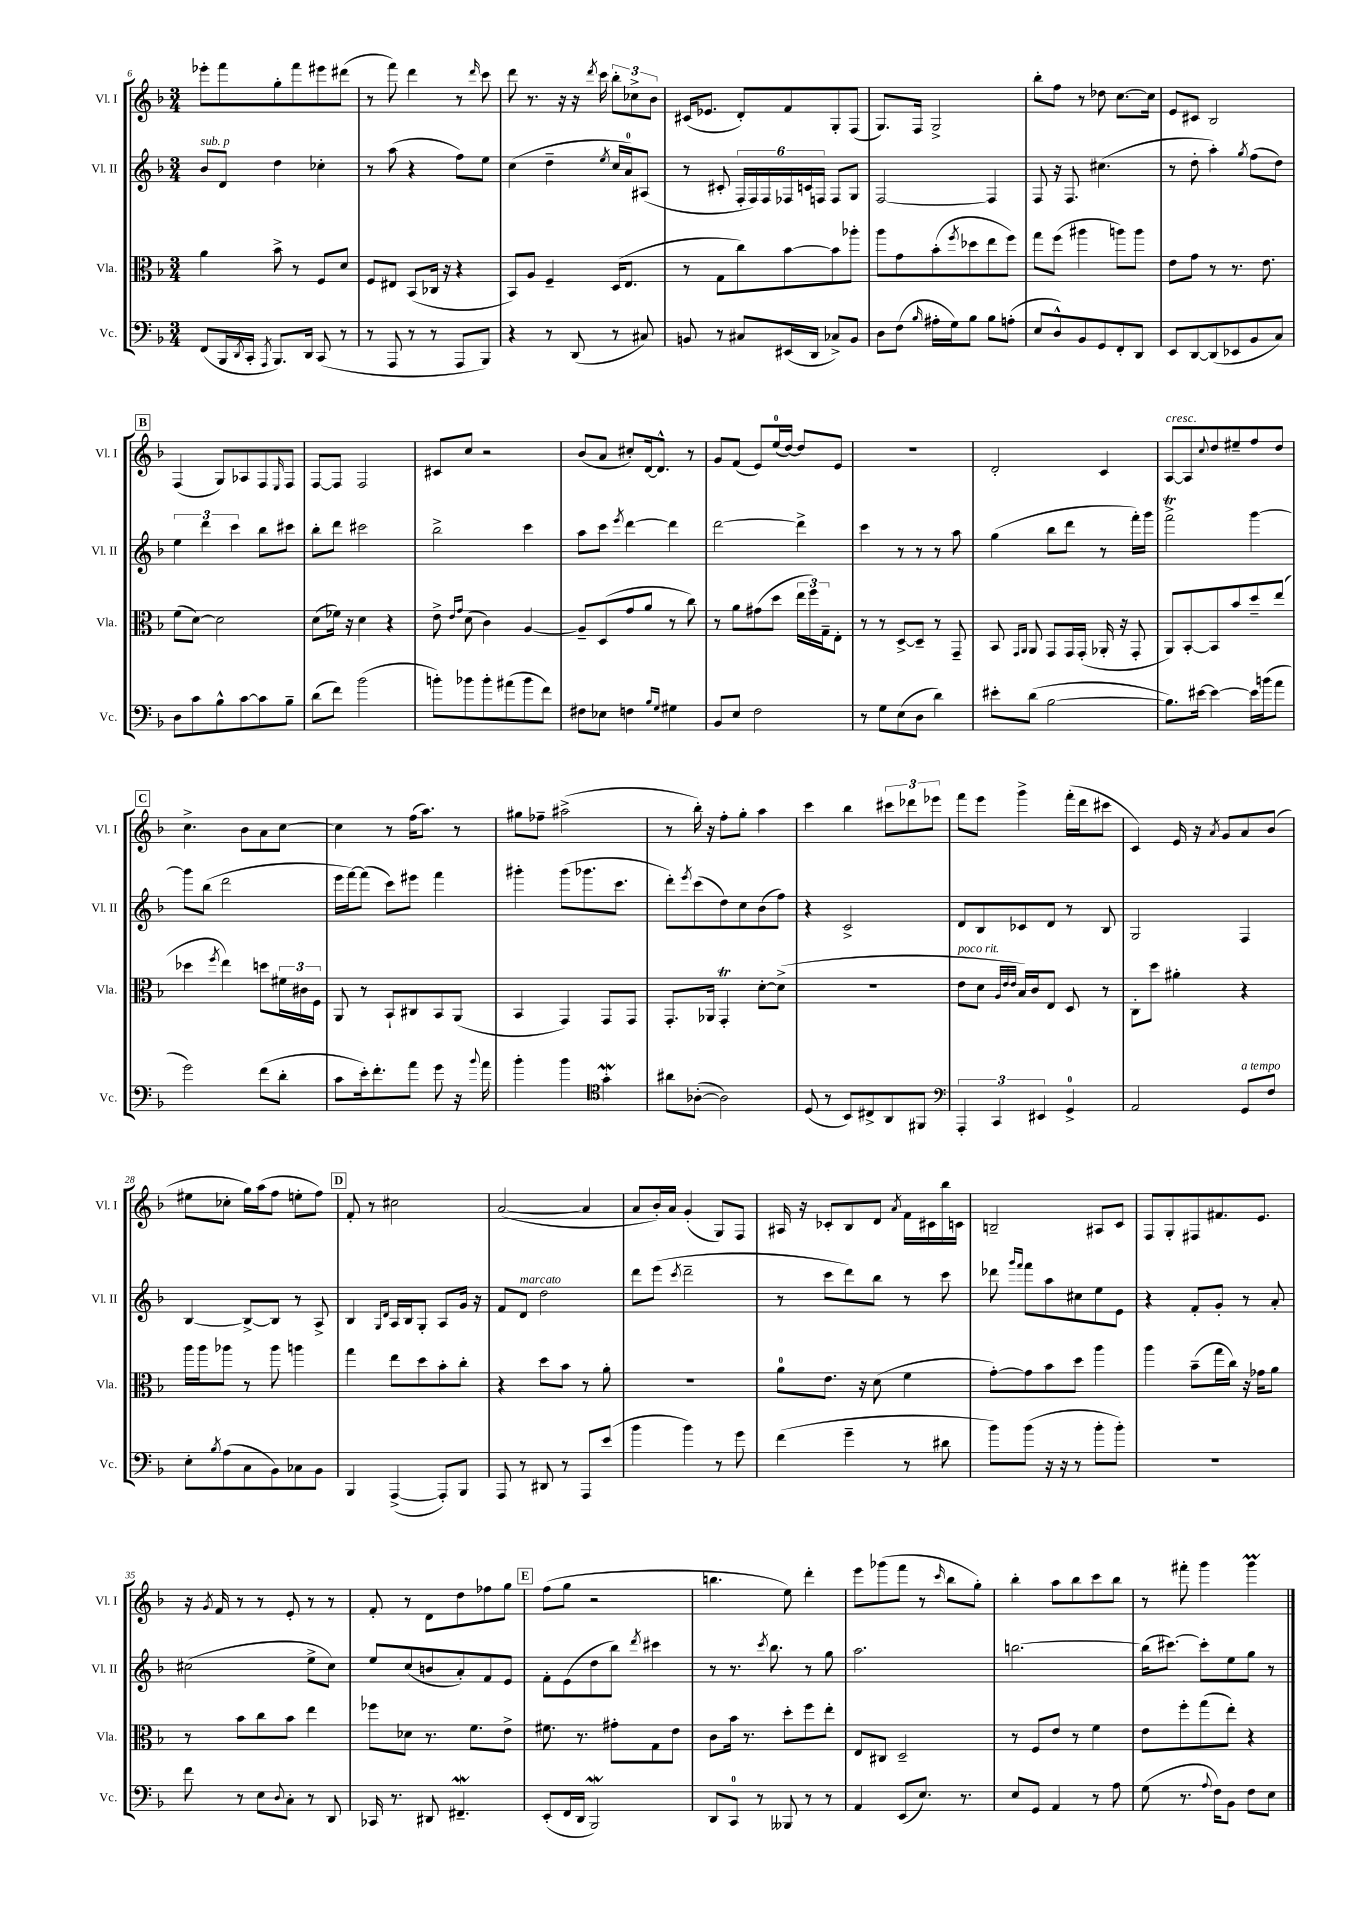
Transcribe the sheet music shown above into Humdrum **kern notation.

**kern	**kern	**kern	**kern
*staff4	*staff3	*staff2	*staff1
*clefF4	*clefC3	*clefG2	*clefG2
*k[b-]	*k[b-]	*k[b-]	*k[b-]
*M3/4	*M3/4	*M3/4	*M3/4
(8FF/L	4a\	8b-/L	8eee-'\L
16BBB-/L	.	8d/J	8fff\
8qDD/	.	.	.
16CC'/JJ	.	.	.
8qAAA/	.	.	.
8.BBB-/L)	8b-^\	4dd\	8gg'\
.	8r	.	8fff\
16DD/Jk	.	.	.
(8CC/	8F/L	4cc-'\	8eee#\
8r	8d/J	.	(8ddd#\J
=	=	=	=
8r	8F/L	8r	8r
8AAA/	8E#/J	(8aa\	8fff\)
8r	(8BB-/L	4r	4ddd\
8r	16C-/Jk	.	.
.	16r	.	.
8AAA/L	4r	8ff\L)	8r
.	.	.	16qqddd/
8BBB-/J)	.	8ee\J	8ccc\
=	=	=	=
4r	8BB-/L)	(4cc\	8ddd\
.	8A/J	.	8.r
8r	4F~/	4dd~\	.
.	.	.	16r
(8DD/	.	.	16r
.	.	.	8qddd/
.	.	.	16ccc\
.	.	8qee/	.
8r	(16D/LK	16cc/LL	12bb-'\L
.	8.E/J	16a/J)	.
.	.	.	12cc-^\
8C#/)	.	(8A#/J	.
.	.	.	12b-\J
=	=	=	=
8BB/	8r	8r	(16c#/LK
.	.	.	8.e-/J
8r	8G\L	8c#'/	.
8C#/L	8cc\)	24F'/LL	8d'/L)
.	.	24F/)	.
.	.	24F/	.
(16EE#/L	[8b-\	24F-/	8f/
.	.	24c/	.
16DD/JJ	.	.	.
.	.	24F/JJ	.
8C-^/L)	8b-\]	8F/L	8G'/
8BB/J	8aa-'\J	8G/J	(8F/J
=	=	=	=
8D\L	8aa\L	[2F/	8.G/L)
(8F\J	8g\	.	.
.	.	.	16F/Jk
16qqB-/	.	.	.
16A#'\LL	(8b-'\	.	2G^/
16G\J)	.	.	.
.	8qff/	.	.
8B-\J	8dd-\	.	.
8B-\L	8ee\	4F/]	.
(8A'\J	8ff\J)	.	.
=	=	=	=
8E/L	8gg\L	8F/	8bb-'\L
8D^^/)	(8ff\J	16r	8ff\J
.	.	8.F/	.
8BB-/	4aa#\	.	8r
8GG/	.	(4.cc#\	8dd-\
8FF'/	8aa\L)	.	[8.cc\L
8DD/J	8aa\J	.	.
.	.	.	16cc\]Jk
=	=	=	=
8EE/L	8e\L	8r	8e/L
[8DD/	8g\J	8dd'\	8c#/J
(8DD/]	8r	4aa'\)	2B-/
8EE-/	8.r	.	.
.	.	8qgg/	.
8BB-/	.	(8ff\L	.
.	8.e\	.	.
8C/J)	.	8dd\J)	.
=	=	=	=
8D\L	(8f\L	6ee\	(4F/
8c\	[8d\J)	.	.
.	.	6ddd\	.
8B-^^\	2d\]	.	8G/L)
.	.	6ccc\	.
[8c\	.	.	8A-/
8c\]	.	8bb-\L	8F/
.	.	.	16qqE/
8B-~\J	.	8ccc#\J	8F/J
=	=	=	=
(8d\L	(8d\L	8bb-'\L	[8F/L
8f\J)	16f-\Jk)	8ddd\J	8F/]J
.	16r	.	.
(2b-\	4d\	2ccc#\	2F/
.	4r	.	.
=	=	=	=
8b'\L)	8e^\	2bb-^\	8c#/L
.	16qqe/LL	.	.
.	16qqg/JJ	.	.
8b-\	(8d\	.	8cc/J
8b-'\	4c\)	.	2r
(8a#\	.	.	.
8b-\	[4A/	4ccc\	.
8f\J)	.	.	.
=	=	=	=
8F#\L	8A~/]L	8aa\L	(8b-/L
8E-\J	(8D/	8ccc\J	8a/J
.	.	8qeee/	.
4F\	8g/	[4ddd\	8cc#'/L)
.	8a/J	.	[16d/k
.	.	.	8.d^^/]J
16qqB-/LL	.	.	.
16qqG/JJ	.	.	.
4G#\	8r	4ddd\]	.
.	8cc\)	.	8r
=	=	=	=
8BB-/L	8r	[2ddd\	8g/L
8E/J	8a\L	.	(8f/J
2F\	(8g#\	.	8e/L)
.	8dd\J	.	(16ee/L
.	.	.	[16dd/JJ)
.	24ee\LL	4ddd^\]	8dd/]L
.	24ff\)	.	.
.	24G~\J	.	.
.	8E'\J	.	8e/J
=	=	=	=
8r	8r	4ccc\	2.r
8G\L	8r	.	.
(8E\	[8D^/L	8r	.
8D\J	8D~/]J	8r	.
4d\)	8r	8r	.
.	8GG~/	8aa\	.
=	=	=	=
8e#'\L	8BB-/	(4gg\	2d'/
.	16qqGG/LL	.	.
.	16qqAA/JJ	.	.
(8d\J	8AA/	.	.
[2B-\	8GG/L	8bb-\L	.
.	16GG/L	8ddd\J	.
.	(16GG'/JJ	.	.
.	16AA-'/	8r	4c/
.	16r	.	.
.	8GG'/	16fff'\LL)	.
.	.	16ggg\JJ	.
=	=	=	=
8.B-\]L)	8AA/L)	2fff^\	[8A/L
.	[8BB-'/	.	8A/]
[16e#\Jk	.	.	.
.	.	.	8qqcc/
4e#\_	8BB-/]	.	8dd/
.	8b-/	.	8ee#~/
16e#\]LL	8dd~/	[4ggg\	8ff/
(16b\J	.	.	.
8a\J	(8ee/J	.	8dd/J
=	=	=	=
2g\)	4dd-\	8ggg\]L	4.cc^\
.	.	(8bb-\J	.
.	8qff/	.	.
.	4ee\)	2ddd\	.
.	.	.	8b-\L
(8f\L	8dd\L	.	8a\
8d'\J	24f#\L	.	[8cc\J
.	24c#\	.	.
.	24F\JJ	.	.
=	=	=	=
8c\L	8AA/	16eee\LL	4cc\]
.	.	[16fff\J)	.
16e'\k)	8r	(8fff\]J	.
8.f'\	.	.	.
.	8BB-`/L	8ccc\L)	8r
8a\J	8C#/	8eee#\J	(16ff\LK
.	.	.	8.aa\J)
8g\	8BB-/	4fff\	.
16r	(8AA/J	.	8r
8qqb-/	.	.	.
16a\	.	.	.
=	=	=	=
4b-'\	4BB-/	4ggg#'\	8gg#\L
.	.	.	8ff-~\J
4b-\	4GG/)	(8ggg#\L	(2aa#^\
.	.	8.ggg-\	.
*clefC4	*	*	*
4g'\	8GG/L	.	.
.	.	8.ccc\J	.
.	8GG/J	.	.
=	=	=	=
8a#\L	8.GG'/L	8ddd'\L)	8r
.	.	8qeee/	.
([8A-'\J	.	(8ccc\	16bb-'\)
.	16AA-/Jk	.	16r
2A-\])	4GG'/	8dd\)	8ff'\L
.	.	8cc\	8gg'\J
.	[8d'\L	(8b-\	4aa\
.	(8d^\]J	8ff\J)	.
=	=	=	=
(8D/	2.r	4r	4ccc\
8r	.	.	.
8BB-/L)	.	2c^/	4bb-\
8C#^/	.	.	.
8AA/	.	.	12ccc#\L
.	.	.	12ddd-\
8FF#/J	.	.	.
.	.	.	12eee-\J
=	=	=	=
*clefF4	*	*	*
6AAA'/	8e\L	8d/L	8fff\L
.	8d\J	8B-/	8eee\J
6CC/	.	.	.
.	32qqA/LLL	.	.
.	32qqe/	.	.
.	32qqe/JJJ	.	.
.	16B-/LL)	8c-/	4ggg^\
.	16c/J	.	.
6EE#/	.	.	.
.	8E/J	8d/J	.
4GG^/	8D/	8r	(16fff'\LL
.	.	.	16ddd\J
.	8r	8B-/	8ccc#\J
=	=	=	=
2AA/	8C'\L	2G/	4c/)
.	8dd\J	.	.
.	4a#'\	.	16e/
.	.	.	16r
.	.	.	8qa/
.	.	.	8g/L
8GG/L	4r	4F/	8a/
8F/J	.	.	(8b-/J
=	=	=	=
8E'\L	16aa\LL	[4B-/	8ee#\L
.	16aa\J	.	.
8qB-/	.	.	.
(8A\	8aa-\J	.	8cc-'\J
8C\	8r	8B-^/_L	16gg\LL)
.	.	.	(16aa\J
8BB-\)	8aa-\	8B-/]J	8ff\J
8C-\	4aa\	8r	8ee'\L
8BB-\J	.	8A^/	8ff\J)
=	=	=	=
4BBB-/	4gg\	4B-/	8f'/
.	.	.	8r
.	.	16qqG/LL	.
.	.	16qqd/JJ	.
([4AAA^/	8ee\L	16A/LL	2cc#\
.	.	16B-/J	.
.	8dd\	8G'/J	.
8AAA'/]L)	8b-'\	8A/L	.
8BBB-/J	8cc'\J	16g/Jk	.
.	.	16r	.
=	=	=	=
8AAA/	4r	8f/L	([2a/
8r	.	8d/J	.
8DD#/	8dd\L	2dd\	.
8r	8b-\J	.	.
8AAA/L	8r	.	4a/]
(8e/J	8a'\	.	.
=	=	=	=
4b-\	2.r	8ddd\L	8a/L
.	.	(8eee\J	16b-'/L)
.	.	.	16a/JJ
.	.	8qccc/	.
4b-\)	.	2ddd~\	(4g'/
8r	.	.	8G/L)
8g\	.	.	8F/J
=	=	=	=
(4f\	8a\L	8r	16A#/
.	.	.	16r
.	8.e\J	8ccc\L	8c-'/L
4g~\	.	8ddd\)	8B-/
.	16r	.	.
.	(8d\	8bb-\J	8d/J
.	.	.	8qa/
8r	4f\	8r	16f\LL
.	.	.	16c#\
8d#\	.	8ccc\	16bb-\
.	.	.	16c\JJ
=	=	=	=
8b-\L)	[8g'\L)	8ddd-\	2B~/
.	.	16qqggg/LL	.
.	.	16qqfff/JJ	.
(8b-\J	8g\]	8fff\L	.
16r	8b-\	8aa\	.
16r	.	.	.
8r	8dd\J	8cc#\	.
8b-'\L	4aa\	8ee\	8A#/L
8b-'\J)	.	8e\J	8c/J
=	=	=	=
2.r	4aa\	4r	8F/L
.	.	.	8G'/
.	(8b-~\L	8f'/L	8F#/
.	16gg\L	8g'/J	8.f#/
.	16cc\JJ)	.	.
.	16r	8r	.
.	16g-\LK	.	8.e/J
.	8a\J	8a'/	.
=	=	=	=
8f\	8r	(2cc#\	16r
.	.	.	8qg/
.	.	.	16f/
8r	8b-\L	.	8r
8E\L	8cc\	.	8r
8qqD/	.	.	.
8C'\J	8b-\J	.	8e'/
8r	4ee\	8ee^\L	8r
8DD/	.	8cc#\J)	8r
=	=	=	=
16CC-/	8ff-\L	8ee/L	8f'/
8.r	.	.	.
.	8d-\J	(8cc/	8r
8DD#/	8.r	8b/	8d\L
4.FF#~/	.	8a'/)	8dd\
.	8.f\L	.	.
.	.	8f/	8ff-\
.	8e^\J	8e/J	8gg\J
=	=	=	=
(8EE'/L	8.f#\	8f'\L	(8ff\L
16FF/L	.	(8e\	8gg\J
16DD/JJ	8.r	.	.
2BBB-/)	.	8dd\	2r
.	8g#'\L	8bb-\J)	.
.	.	8qddd/	.
.	8G\	4ccc#\	.
.	8e\J	.	.
=	=	=	=
8DD/L	8c\L	8r	4.bb\
8CC/J	16b-\Jk	8.r	.
.	8.r	.	.
8r	.	.	.
.	.	8qccc/	.
.	.	8.bb-\	.
8BBB--/	8dd'\L	.	8ee\)
8r	8ff\	8r	4ddd'\
8r	8ee'\J	8gg\	.
=	=	=	=
4AA/	8E/L	2.aa\	8eee\L
.	8C#/J	.	(8ggg-\
(8EE/L	2D~/	.	8fff\J
8.E/J)	.	.	8r
.	.	.	16qqccc/
.	.	.	8bb-\L
8.r	.	.	.
.	.	.	8gg'\J)
=	=	=	=
8E/L	8r	[2.bb\	4bb-'\
8GG/J	8F/L	.	.
4AA/	8e/J	.	8aa\L
.	8r	.	8bb-\
8r	4f\	.	8ccc\
8A\	.	.	8bb-\J
=	=	=	=
(8G\	8e\L	(16bb\]LK	8r
.	.	[8.ccc#\J)	.
8.r	8ff'\	.	8fff#'\
.	(8gg\	8ccc#'\]L	4ggg\
8qqA/	.	.	.
16F\LK)	.	.	.
8BB-\J	8ee'\J)	8ee\	.
8F\L	4r	8gg\J	4ggg\
8E\J	.	8r	.
==	==	==	==
*-	*-	*-	*-
